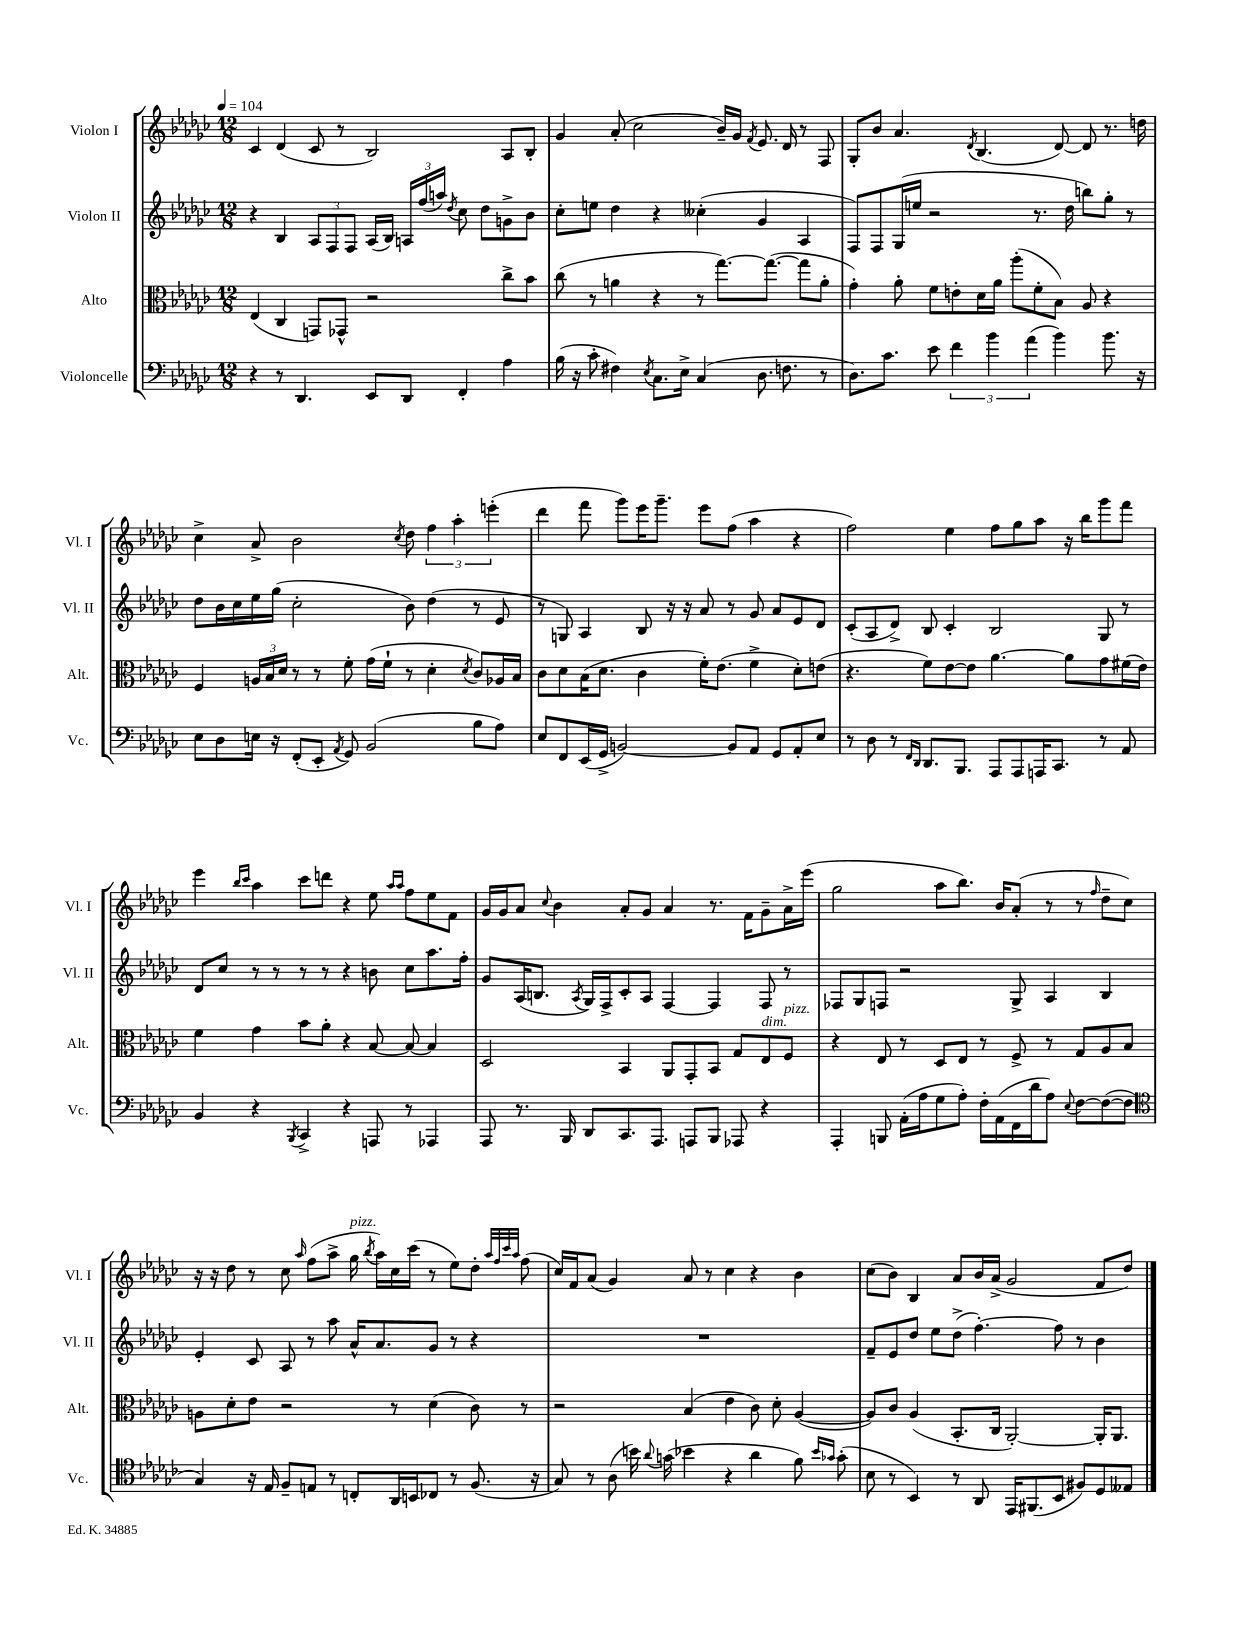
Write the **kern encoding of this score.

**kern	**kern	**kern	**kern
*part4	*part3	*part2	*part1
*staff4	*staff3	*staff2	*staff1
*I"Violoncelle	*I"Alto	*I"Violon II	*I"Violon I
*I'Vc.	*I'Alt.	*I'Vl. II	*I'Vl. I
*clefF4	*clefC3	*clefG2	*clefG2
*k[b-e-a-d-g-c-]	*k[b-e-a-d-g-c-]	*k[b-e-a-d-g-c-]	*k[b-e-a-d-g-c-]
*M12/8	*M12/8	*M12/8	*M12/8
*MM104	*MM104	*MM104	*MM104
=1	=1	=1	=1
4r	(4E-/	4r	4c-/
8r	4C-/	4B-/	(4d-/
4.DD-/	.	.	.
.	8GGn/L)	12A-/L	8c-/
.	.	12F/	.
.	8GG-X^^/J	.	8r
.	.	12F/J	.
8EE-/L	2r	(16A-/LL	2B-/)
.	.	16B-/JJ)	.
8DD-/J	.	24An/LL	.
.	.	(24ff/	.
.	.	24aan/JJ)	.
.	.	8qdd-/	.
4FF'/	.	8cc-\	.
.	.	8dd-\L	.
4A-\	8cc-^\L	8gn^\	8A-/L
.	8b-\J	8b-\J	8B-'/J
=2	=2	=2	=2
(16B-\	(8cc-\	8cc-'\L	4g-/
16r	.	.	.
8c-'\	8r	8een\J	.
4F#X\)	4an\	4dd-\	(8a-'/
.	.	.	2cc-\
8qE-/	.	.	.
8.C-\L	4r	4r	.
16E-^\Jk	.	.	.
(4C-/	8r	(4cc--X'\	.
.	[8.gg-\L)	.	16b-~/LL)
.	.	.	16g-/JJ
.	.	.	8qf/
8.D-\	.	4g-/	8.e-/
.	(8.gg-\J_	.	.
8.Fn\	.	.	16d-/
.	8gg-\L]	4A-/	8r
8r	8a'\J	.	8F/
=3	=3	=3	=3
8.D-\L)	4g-'\)	8F/L)	8G-'/L
.	.	8F/	8b-/J
8.c-\J	.	.	.
.	8a-'\	(16G-/L	4.a-/
.	.	16een/JJ	.
8e-\	8f\L	2r	.
6f\	8en'\	.	.
.	.	.	8qd-/
.	16d-\L	.	(4.B-/
6b-\	.	.	.
.	16a-\JJ	.	.
.	(8aa-'\L	.	.
(6a-\	.	.	.
.	8f'\	8.r	.
4b-\)	8B-\J)	.	[8d-/)
.	.	16dd-\	.
.	8A-/	8bbn\L)	8d-/]
8.b-\	4r	8gg-'\J	8.r
.	.	8r	.
16r	.	.	16ddn\
!!LO:LB:g=z
=4	=4	=4	=4
8E-\L	4F/	8dd-\L	4cc-^\
8D-\	.	16b-\L	.
.	.	16cc-\	.
16En\Jk	24An/LL	16ee-\	8a-^/
.	24B-/	.	.
16r	.	(16gg-\JJ	.
.	24d-/JJ	.	.
(8FF'/L	8r	2cc-'\	2b-\
8EE-'/J	8r	.	.
8qAA-/	.	.	.
8GG-/)	8f'\	.	.
(2BB-/	(16g-\LL	.	.
.	16f`\JJ	.	.
.	.	.	8qcc-/
.	8r	8b-\)	8dd-\
.	4d-'\	(4dd-\	6ff\
.	.	.	6aa-'\
.	8qd-/	.	.
8B-\L	8c-/L)	8r	.
.	.	.	(6eeen'\
8A-\J)	16A-X/L	8e-/	.
.	16B-/JJ	.	.
=5	=5	=5	=5
8E-/L	8c-\L	8r	4ddd-\
8FF/	8d-\	8Gn/)	.
(16EE-/L	(16B-\K	4A-/	8fff\
16GG-^/JJ	8.d-\J	.	.
[2BBn/)	.	.	8ggg-\L)
.	4c-\	8B-/	16eee-\K
.	.	.	8.ggg-~\J
.	.	16r	.
.	.	16r	.
.	16f'\KL)	8a-/	8eee-\L
.	(8.e-\J	.	.
8BB/L]	.	8r	(8ff\J
8AA-/J	4f^\	8g-/	4aa-\
8GG-/L	.	8a-/L	.
8AA-'/	8d-'\L)	8e-/	4r
8E-/J	(8en\J	8d-/J	.
=6	=6	=6	=6
8r	4.r	(8c-'/L	2ff\)
8D-\	.	8A-/	.
8r	.	8d-^/J)	.
16qqFF/LL	.	.	.
16qqDD-/JJ	.	.	.
8.DD-/L	8f\L)	8B-/	.
.	[8e-\	4c-'/	4ee-\
8.BBB-/J	.	.	.
.	8e-\J]	.	.
8AAA-/L	[4.a-\	2B-/	8ff\L
8AAA-/	.	.	8gg-\
16AAAn/K	.	.	8aa-\J
8.CC-/J	.	.	.
.	8a-\L]	.	16r
.	.	.	16bb-\KL
8r	8g-\	8G-/	8ggg-\
8AA-/	(16f#X\L	8r	8fff\J
.	16e-\JJ)	.	.
!!LO:LB:g=z
=7	=7	=7	=7
4BB-/	4f\	8d-/L	4eee-\
.	.	8cc-/J	.
.	.	.	16qqbb-/LL
.	.	.	16qqccc-/JJ
4r	4g-\	8r	4aa-\
.	.	8r	.
8qBBB-/	.	.	.
4CC-^/	8b-\L	8r	8ccc-\L
.	8a-'\J	8r	8dddn\J
4r	4r	4r	4r
8AAAn/	[8B-/	8bn\	8ee-\
.	.	.	16qqaa-/LL
.	.	.	16qqaa-/JJ
8r	8B-/_	8cc-\L	8ff\L
4AAA-X/	4B-/]	8.aa-\	8ee-\
.	.	.	8f\J
.	.	16ff'\Jk	.
=8	=8	=8	=8
8AAA-/	2D-/	8g-/L	16g-/LL
.	.	.	16g-/J
8.r	.	(16A-/K	8a-/J
.	.	8.Bn/J	.
.	.	.	8qqcc-/
.	.	.	4b-\
16BBB-/	.	.	.
.	.	8qA-/	.
8DD-/L	.	16G-/LL)	.
.	.	16F^/J	.
8.CC-/	4BB-/	8c-'/	8a-'/L
.	.	8A-/J	8g-/J
8.AAA-/J	.	.	.
.	8AA-/L	[4F/	4a-/
8AAAn/L	8GG-'/	.	.
8BBB-/J	8BB-/J	4F/]	8.r
8AAA-X/	8G-/L	.	.
.	.	.	16f\KL
!	!LO:TX:a:i:t=dim.	!	!
4r	8E-/	8F/	8g-~\
!	!LO:TX:a:i:t=pizz.	!	!
.	8F/J	8r	16a-^\L
.	.	.	(16eee-\JJ
=9	=9	=9	=9
4AAA-'/	4r	8F-X/L	2gg-\
.	.	8G-/	.
8BBBn/	8E-/	8Fn/J	.
(16AA-'\LL	8r	2r	.
16A-\J	.	.	.
8G-\	8D-/L	.	8aa-\L
8A-'\J)	8E-/J	.	8.bb-\J)
16F'\LL	8r	.	.
(16AA-\	.	.	16b-/KL
16FF\	8F^/	8G-^/	(8a-'/J
16d-\J	.	.	.
8A-\J)	8r	4A-/	8r
8qqE-/	.	.	.
[8F\L	8G-/L	.	8r
.	.	.	16qqff/
(8F\_	8A-/	4B-/	8dd-~\L
8F\J]	8B-/J	.	8cc-\J)
!!LO:LB:g=z
=10	=10	=10	=10
*clefC4	*	*	*
4G-/)	8An\L	4e-'/	16r
.	.	.	16r
.	8d-'\	.	8dd-\
16r	8e-\J	8c-/	8r
16E-/	.	.	.
8F~/L	2r	8A-/	8cc-\
.	.	.	16qqaa-/
8En/J	.	8r	(8ff\L
8r	.	8aa-\	8aa-^\J
!	!	!	!LO:TX:a:i:t=pizz.
8Cn'/L	.	16a-^^/KL	16gg-\
.	.	.	8qbb-/
.	.	8.a-/	16aa-\LL)
16AA-/L	8r	.	16cc-\
16BBn/J	.	.	(16ccc-\JJ
8C-X/J	(4d-\	8g-/J	8r
8r	.	8r	8ee-\L)
(8.F/	8c-\)	4r	8dd-'\J
.	.	.	32qqaa-/LLL
.	.	.	32qqff/
.	.	.	32qqccc-/
.	.	.	32qqaa-/JJJ
.	8r	.	(8ff\
16r	.	.	.
=11	=11	=11	=11
8G-/)	2r	1.r	16cc-/LL)
.	.	.	16f/J
8r	.	.	(8a-/J
(8A-\	.	.	4g-/)
16bn\)	.	.	.
8qqa-/	.	.	.
(16gn\	.	.	.
4b-X\	(4B-/	.	8a-/
.	.	.	8r
4r	4e-\	.	4cc-\
4a-\	8c-\)	.	4r
.	8d-'\	.	.
8f\)	([4A-/	.	4b-\
16qqb-/LL	.	.	.
16qqg-X/JJ	.	.	.
(8g-'\	.	.	.
=12	=12	=12	=12
8B-\	8A-/L])	8f~/L	(8cc-\L
8r	8c-/J	8e-/	8b-\J)
4BB-/)	(4A-/	8dd-/J	4B-/
.	.	8ee-\L	.
8r	8.BB-'/L	(8dd-^\J	8a-/L
8AA-/	.	[4.ff'\)	16b-/L
.	16C-/Jk	.	(16a-^/JJ
16EE-/KL	[2AA-'/)	.	2g-/
(8.FF#X/	.	.	.
8BB-/J	.	8ff\]	.
8F#X/L)	.	8r	.
8D-/	16AA-'/KL]	4b-\	8f/L
.	8.AA-/J	.	.
8E--X/J	.	.	8dd-/J)
==	==	==	==
*-	*-	*-	*-
